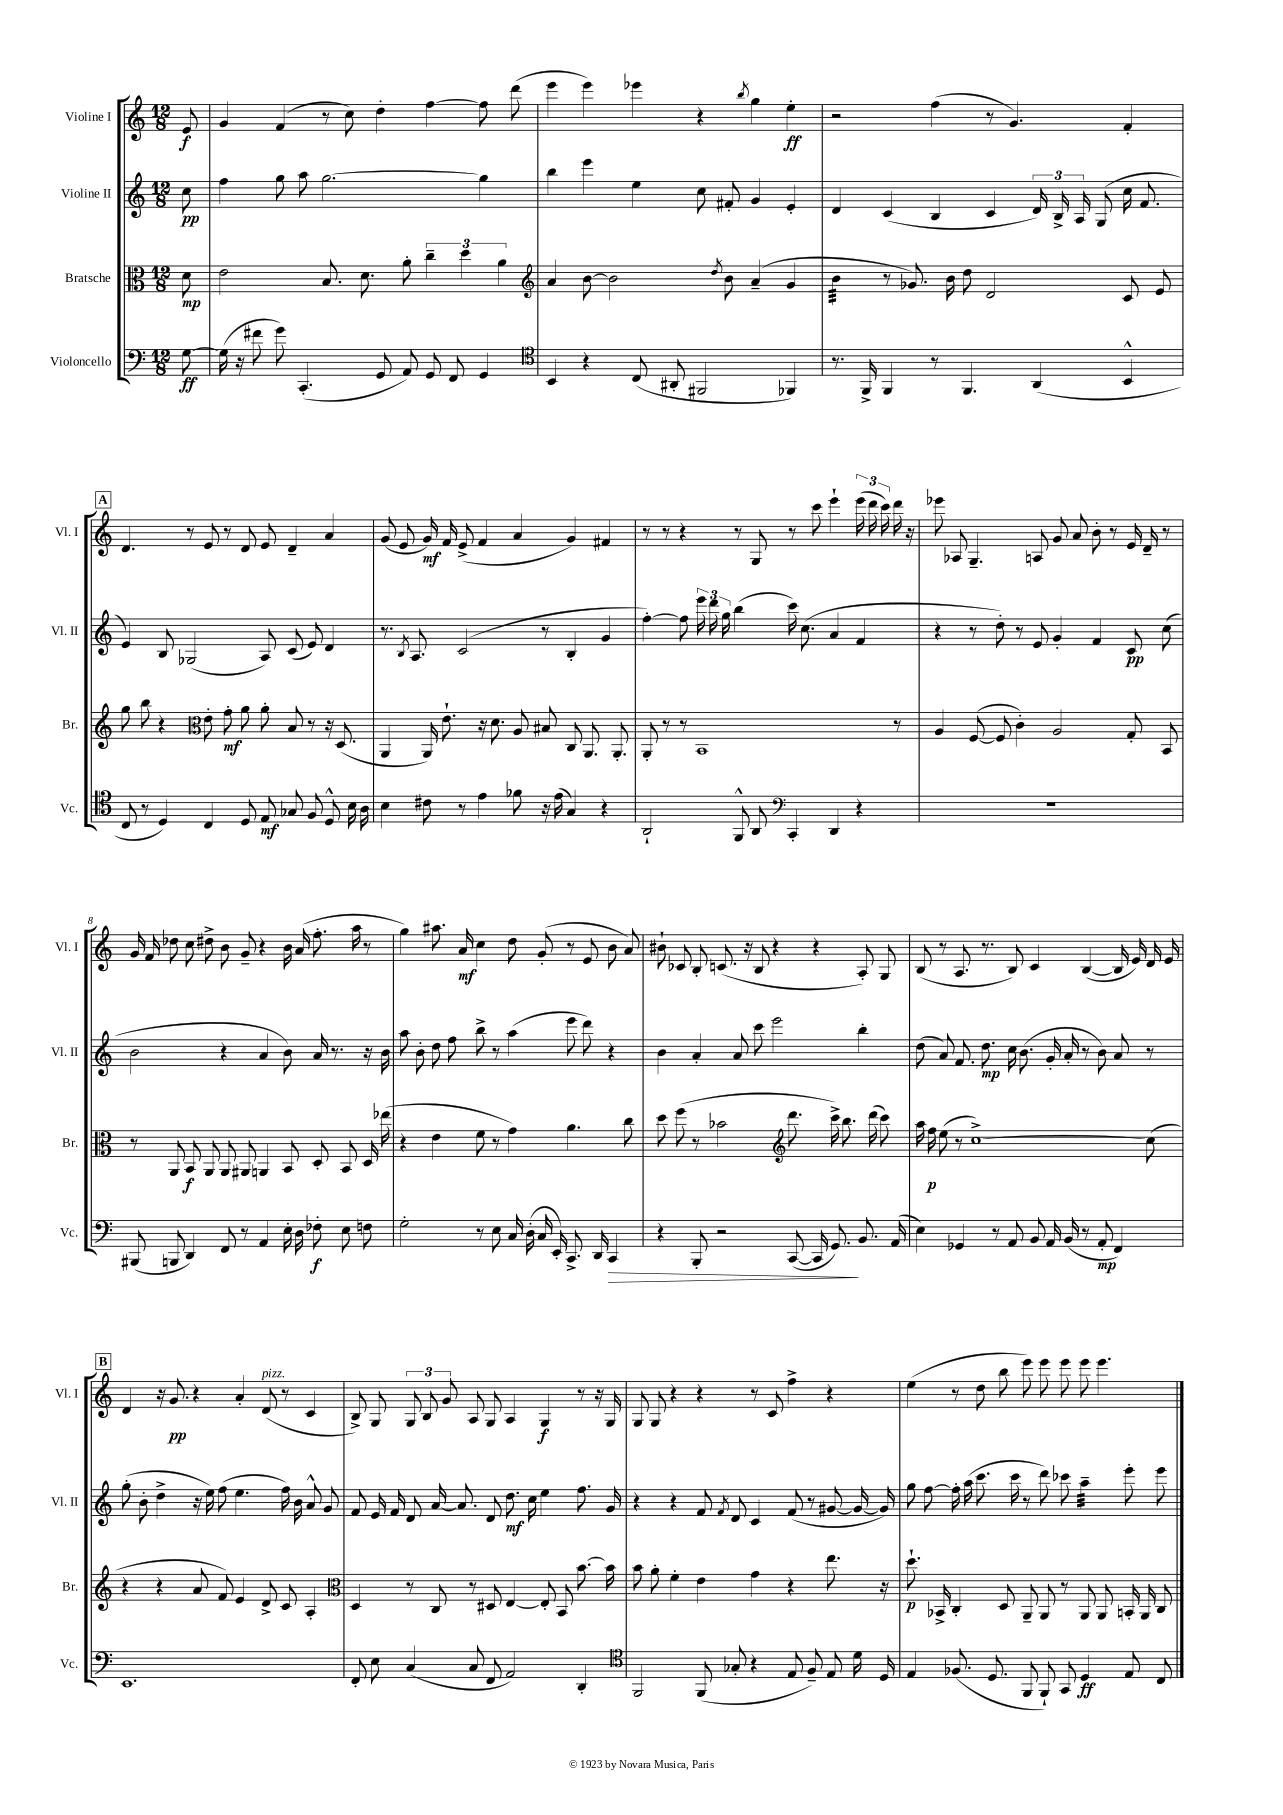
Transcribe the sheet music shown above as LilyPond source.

<<
\new StaffGroup <<
\new Staff = "s0" \with { instrumentName = "Violine I" shortInstrumentName = "Vl. I" } {
    \clef treble \key c \major \numericTimeSignature \time 12/8 \partial 8
    \autoBeamOff e'8\f |
    g'4 f'4( r8 c''8) d''4-. f''4~ f''8 d'''8( |
    e'''4 e'''4) ees'''4 r4 \acciaccatura { b''8 } g''4 e''4-.\ff |
    r2 f''4( r8 g'4.) f'4-. |
    \mark \markup { \box "A" } d'4. r8 e'8 r8 d'8 e'8 d'4-- a'4 |
    g'8( e'8 g'16\mf) f'16 e'8->( f'4 a'4 g'4) fis'4 |
    r8 r8 r4 r8 g8 r8 c'''8 e'''4-! \tuplet 3/2 { e'''16( d'''16 c'''16) } d'''16 r16 |
    ees'''8 aes8 g4.-- a8 g'8 a'8 b'8-. r8 e'16 d'16-- r8 |
    g'16 f'16 des''8 c''8 dis''8-> b'8 g'8-- r4 b'16 a'16( f''8.-. a''16 r8 |
    g''4) ais''8. a'16\mf c''4 d''8 g'8-.( r8 e'8 b'8 a'8) |
    bis'8-! ces'8 b8-. c'8.( r16 b8 r4 r4 a8-.) g8 |
    b8( r8 a8. r8. b8) c'4 b4~( b16 e'16) d'16 e'16 |
    \mark \markup { \box "B" } d'4 r16 g'8.\pp r4 a'4-. d'8^\markup { \italic "pizz." }( r8 c'4 |
    b8->) g8 \tuplet 3/2 { g8 b8 g'8 } a8 g8 a4 g4\f r8 r16 g16 |
    g8 g8 r4 r4 r8 c'8 f''4-> r4 |
    e''4( r8 d''8 b''8 e'''8) e'''8 e'''8 e'''8 e'''4. \bar "|." |
}
\new Staff = "s1" \with { instrumentName = "Violine II" shortInstrumentName = "Vl. II" } {
    \clef treble \key c \major \numericTimeSignature \time 12/8 \partial 8
    \autoBeamOff c''8\pp |
    f''4 g''8 a''8 g''2.~ g''4 |
    b''4 e'''4 e''4 c''8 fis'8-. g'4 e'4-. |
    d'4 c'4( b4 c'4 \tuplet 3/2 { d'16) b16-> a16 } g8( c''16 f'8. |
    \mark \markup { \box "A" } e'4) b8 ges2( a8) c'8( e'8) d'4 |
    r8. \acciaccatura { b8 } a8. c'2( r8 b4-. g'4 |
    f''4~-.) f''8 \tuplet 3/2 { e'''16 d'''16 g''16 } b''4( c'''16) c''8.( a'4 f'4 |
    r4 r8 d''8-.) r8 e'8 g'4-. f'4 c'8\pp c''8( |
    b'2 r4 a'4 b'8) a'16 r8. r16 b'16 |
    a''8 b'8-. d''8 f''8 b''8-> r8 a''4( e'''8 d'''8) r4 |
    b'4 a'4-. a'8 c'''8 e'''2 b''4-. |
    d''8( a'8) f'8. d''8.\mp c''16 b'8.( g'16-. a'16-. r8 b'8) a'8 r8 |
    \mark \markup { \box "B" } g''8-.( b'8-. d''4-> r16 e''16) f''8( e''4. f''16) b'16 a'8-^ g'8 |
    f'8 e'16 f'16 d'8 a'16~ a'8. d'8 d''8.\mf c''16 e''4 f''8. g'16 |
    r4 r4 f'8 \acciaccatura { f'8 } d'8 c'4 f'8( r8 gis'8~ gis'16~ gis'16) |
    g''8 f''8~ f''16-. a''16( c'''8. c'''16 r8 d'''8) ces'''8 a''4:32-- e'''8-. e'''8 \bar "|." |
}
\new Staff = "s2" \with { instrumentName = "Bratsche" shortInstrumentName = "Br." } {
    \clef alto \key c \major \numericTimeSignature \time 12/8 \partial 8
    \autoBeamOff d'8\mp |
    e'2 b8. d'8. a'8-. \tuplet 3/2 { c''4-- d''4 a'4 } |
    \clef treble a'4 b'8~ b'2 \acciaccatura { d''8 } b'8 a'4--( g'4 |
    b'4:32 r8 ges'8.) b'16 d''8 d'2 c'8 e'8 |
    \mark \markup { \box "A" } g''8 b''8 r4 \clef alto e'8-. g'8-.\mf a'8 a'8-. b8 r8 r16 d8.( |
    a,4 a,16) e'8.-! r16 d'8. a8 bis8 c8 a,8. a,8.-. |
    a,8-. r8 r8 b,1 r8 |
    a4 f8~( f8 c'4-.) a2 g8-. b,8 |
    r8 a,8 b,8\f a,8 a,8 ais,8 a,4 b,8 d8-. b,8 d16 ees''16( |
    r4 e'4 f'8 r8 g'4) a'4. c''8 |
    d''8 f''8( r8 bes'2 \clef treble d'''8. c'''16->) b''8. d'''16( c'''8) |
    a''16 f''16\p e''8( r8 c''1~->) c''8( |
    \mark \markup { \box "B" } r4 r4 a'8 f'8) e'4 d'8-> c'8 a4-. |
    \clef alto d4 r8 c8 r8 dis8 e4~ e8-. b,8 b'8.~ b'16 |
    b'8 a'8-. f'4-. e'4 g'4 r4 e''8. r16 |
    d''8.-!\p bes,16-> c4-. d8 a,8-- a,8 r8 a,8 a,8 b,16-. a,16 c8 \bar "|." |
}
\new Staff = "s3" \with { instrumentName = "Violoncello" shortInstrumentName = "Vc." } {
    \clef bass \key c \major \numericTimeSignature \time 12/8 \partial 8
    \autoBeamOff g8~\ff |
    g16( r16 fis'8 g'8) c,4.-.( g,8 a,8) g,8 f,8 g,4 |
    \clef tenor b,4 r4 c8( ais,8-. fis,2 fes,4) |
    r8. f,16-> f,4 r8 f,4. a,4( b,4-^ |
    \mark \markup { \box "A" } c8 r8 d4) c4 d8 e8\mf ges8 f8 d8-^ b16 a16 |
    b4 cis'8 r8 e'4 fes'8 r16 e'16( g4) r4 |
    a,2-! f,8-^ a,8 \clef bass c,4-. d,4 r4 |
    R1. |
    bis,,8( b,,8 d,4) f,8 r8 a,4 e16-. d16 fes8-.\f e8 f8 |
    g2-. r8 e8 c16 d16-.( c16 e,16-.) c,8.-> d,16 c,4\> |
    r4 b,,8-. r2 c,8~( c,16 g,8.\!) b,8. a,16( |
    e4) ges,4 r8 a,8 b,8 a,16 b,16( r8 a,8-.\mp f,4) |
    \mark \markup { \box "B" } e,1. |
    f,8-. e8 c4( c8 f,8 a,2) d,4-. |
    \clef tenor f,2 f,8( ges8-. r4 e8 f8--) e8 d'16 d16 |
    e4 fes8.( d8. f,8 f,8-!) g,8 d4\ff e8 c8 \bar "|." |
}
>>
>>
